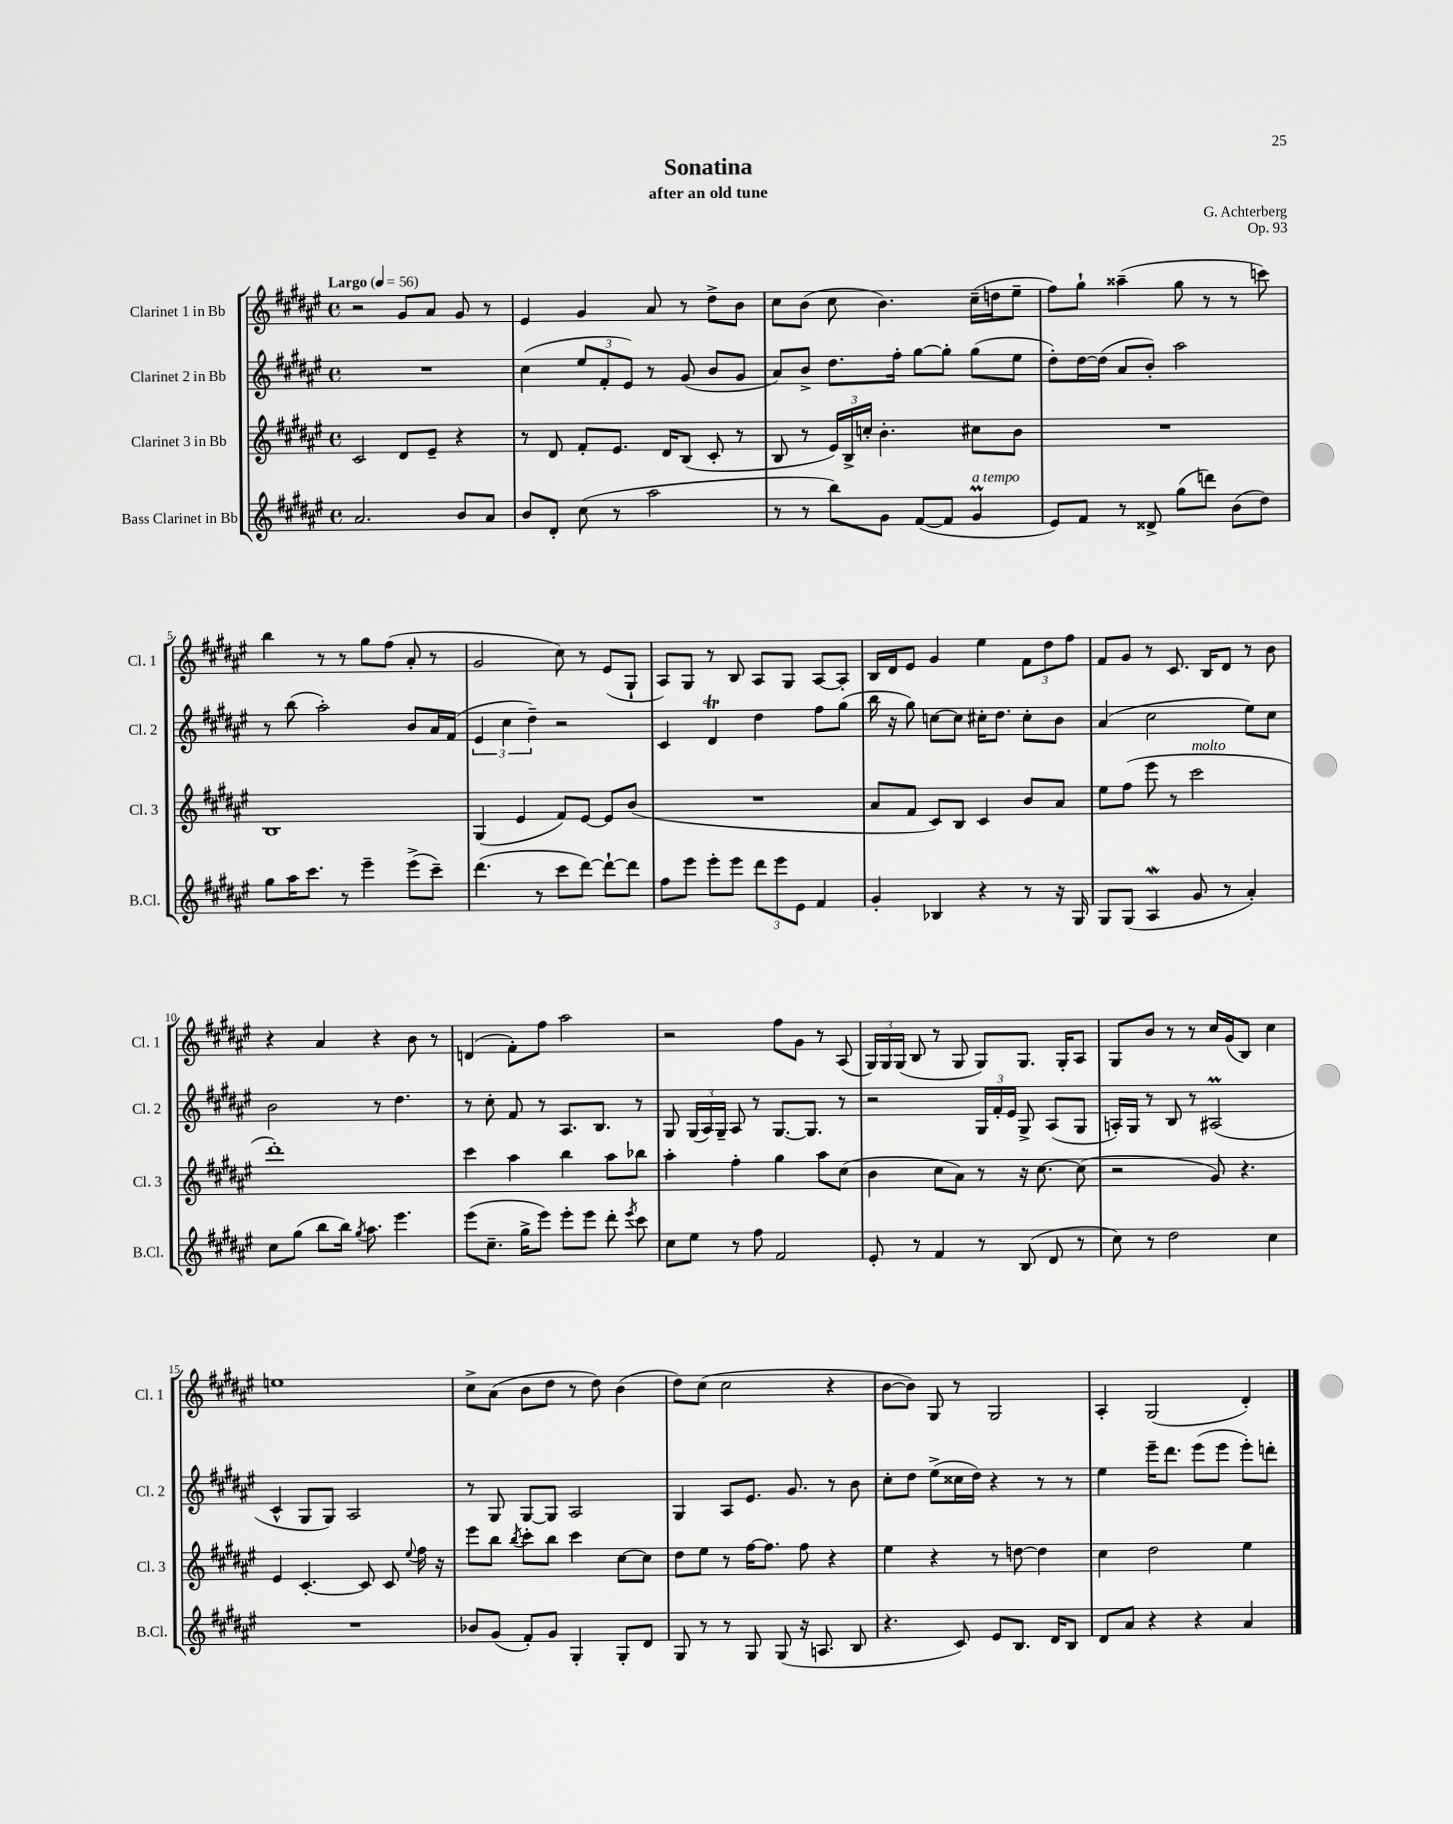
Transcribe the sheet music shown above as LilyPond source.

\header { title = "Sonatina" composer = "G. Achterberg" subtitle = "after an old tune" opus = "Op. 93" }
<<
\new StaffGroup <<
\new Staff = "s0" \with { instrumentName = "Clarinet 1 in Bb" shortInstrumentName = "Cl. 1" } {
    \clef treble \key fis \major \defaultTimeSignature \time 4/4 \tempo "Largo" 4 = 56
    \autoBeamOff r2 gis'8[ ais'8] gis'8 r8 |
    eis'4 gis'4 ais'8 r8 dis''8[-> b'8] |
    cis''8[ b'8]( cis''8 b'4.) cis''16[--( d''16 eis''8]-- |
    fis''8[) gis''8]-! aisis''4--( gis''8 r8 r8 c'''8) |
    b''4 r8 r8 gis''8[ fis''8]( ais'8-. r8 |
    gis'2 cis''8) r8 eis'8[( gis8]-! |
    ais8[) gis8] r8 b8 ais8[ gis8] ais8[~ ais8]-. |
    b16[ dis'16 eis'8] gis'4 eis''4 \tuplet 3/2 { fis'8[ dis''8 fis''8] } |
    fis'8[ gis'8] r8 cis'8. b16[ dis'8] r8 b'8 |
    r4 ais'4 r4 b'8 r8 |
    d'4( fis'8[-.) fis''8] ais''2 |
    r2 fis''8[ gis'8] r8 ais8( |
    \tuplet 3/2 { gis16[) gis16 gis16]( } b8 r8 gis8 gis8[) gis8.] gis16[-. ais8] |
    gis8[ b'8] r8 r8 cis''16[ gis'16( b8]) cis''4 |
    e''1 |
    cis''8[-> ais'8]( b'8[ dis''8] r8 dis''8) b'4( |
    dis''8[) cis''8]( cis''2 r4 |
    b'8[~ b'8]) gis8 r8 gis2 |
    ais4-. gis2( dis'4-.) \bar "|." |
}
\new Staff = "s1" \with { instrumentName = "Clarinet 2 in Bb" shortInstrumentName = "Cl. 2" } {
    \clef treble \key fis \major \defaultTimeSignature \time 4/4
    \autoBeamOff R1 |
    cis''4( \tuplet 3/2 { eis''8[ fis'8-. eis'8]) } r8 gis'8( b'8[ gis'8] |
    ais'8[) b'8]-> dis''8.[ fis''16]-. gis''8[~ gis''8]-. gis''8[( eis''8] |
    dis''8[-.) dis''16~ dis''16]( ais'8[ b'8]-.) ais''2 |
    r8 b''8( ais''2-.) b'8[ ais'16 fis'16]( |
    \tuplet 3/2 { eis'4 cis''4 dis''4--) } r2 |
    cis'4 dis'4\trill dis''4 fis''8[ gis''8]( |
    b''16 r16 gis''8) c''8[~ c''8] cis''16[-. dis''8.] cis''8[-. b'8] |
    ais'4( cis''2 eis''8[) cis''8] |
    b'2 r8 dis''4. |
    r8 cis''8-. fis'8 r8 ais8.[ b8.] r8 |
    gis8 \tuplet 3/2 { gis16[( ais16) gis16]-- } ais8 r8 gis8.[~ gis8.] r8 |
    r2 \tuplet 3/2 { gis16[ fis'16-. eis'16] } gis8-> ais8[( gis8] |
    a16[-.) gis16] r8 b8 r8 ais2\prall( |
    cis'4-^ gis8[ gis8]) ais2 |
    r8 gis8 gis8[~ gis8] ais2 |
    gis4 ais8[ eis'8.] gis'8. r8 b'8 |
    cis''8[-. dis''8] eis''8[->( cisis''16 dis''16]) r4 r8 r8 |
    eis''4 eis'''16[-- dis'''8.] eis'''8[( eis'''8] eis'''8[-.) d'''8]-. \bar "|." |
}
\new Staff = "s2" \with { instrumentName = "Clarinet 3 in Bb" shortInstrumentName = "Cl. 3" } {
    \clef treble \key fis \major \defaultTimeSignature \time 4/4
    \autoBeamOff cis'2 dis'8[ eis'8]-- r4 |
    r8 dis'8 fis'8[-. eis'8.] dis'16[ b8]( cis'8-. r8 |
    b8 r8 \tuplet 3/2 { eis'16[) b16-> c''16]-. } b'4.-. cis''8[ b'8] |
    R1 |
    b1 |
    gis4( eis'4 fis'8[) eis'8]~ eis'8[ b'8]( |
    R1 |
    ais'8[ fis'8] cis'8[) b8] cis'4 b'8[ ais'8] |
    eis''8[ fis''8]( eis'''8 r8 cis'''2^\markup { \italic "molto" } |
    dis'''1-.) |
    cis'''4 ais''4 b''4 ais''8[ bes''8] |
    ais''4-. fis''4-. gis''4 ais''8[ cis''8]( |
    b'4 cis''8[ ais'8]) r8 r16 cis''8.~ cis''8( |
    r2 gis'8) r4. |
    eis'4 cis'4.~-. cis'8 cis'8 \appoggiatura { eis''8 } fis''16 r16 |
    eis'''8[ b''8] \acciaccatura { b''8 } cis'''8[-. b''8] cis'''4 cis''8[~ cis''8] |
    dis''8[ eis''8] r8 fis''16[~ fis''8.] fis''8 r4 |
    eis''4 r4 r8 d''8~ d''4 |
    cis''4 dis''2 eis''4 \bar "|." |
}
\new Staff = "s3" \with { instrumentName = "Bass Clarinet in Bb" shortInstrumentName = "B.Cl." } {
    \clef treble \key fis \major \defaultTimeSignature \time 4/4
    \autoBeamOff ais'2. b'8[ ais'8] |
    b'8[ dis'8]-. cis''8( r8 ais''2 |
    r8 r8 b''8[) gis'8] fis'8[~( fis'8] gis'4\prall^\markup { \italic "a tempo" } |
    eis'8[) fis'8] r8 disis'8-> gis''8[( d'''8]) b'8[( dis''8]) |
    gis''8[ ais''16 cis'''8.] r8 eis'''4-- eis'''8[->( cis'''8]--) |
    dis'''4.( r8 cis'''8[ dis'''8]~) dis'''8[~-! dis'''8] |
    fis''8[ eis'''8] eis'''8[-. eis'''8] \tuplet 3/2 { dis'''8[ eis'''8 eis'8] } fis'4 |
    gis'4-. bes4 r4 r8 r16 gis16 |
    gis8[ gis8]( ais4\mordent gis'8 r8 ais'4-.) |
    cis''8[ gis''8]( b''8[ b''16]) \acciaccatura { gis''8 } ais''8. eis'''4. |
    eis'''8[( cis''8.]-- gis''16[-> eis'''8]) eis'''8[-. eis'''8] dis'''8-. \acciaccatura { eis'''8 } cis'''8 |
    cis''8[ eis''8] r8 fis''8 fis'2 |
    eis'8-. r8 fis'4 r8 b8( dis'8 r8 |
    cis''8) r8 dis''2 cis''4 |
    R1 |
    bes'8[ gis'8]( fis'8[-.) gis'8] gis4-. gis8[-. dis'8] |
    gis8 r8 r8 gis8 gis8( r16 a8. b8 |
    r4. cis'8) eis'8[ b8.] dis'16[ b8] |
    dis'8[ ais'8] r4 r4 ais'4 \bar "|." |
}
>>
>>
